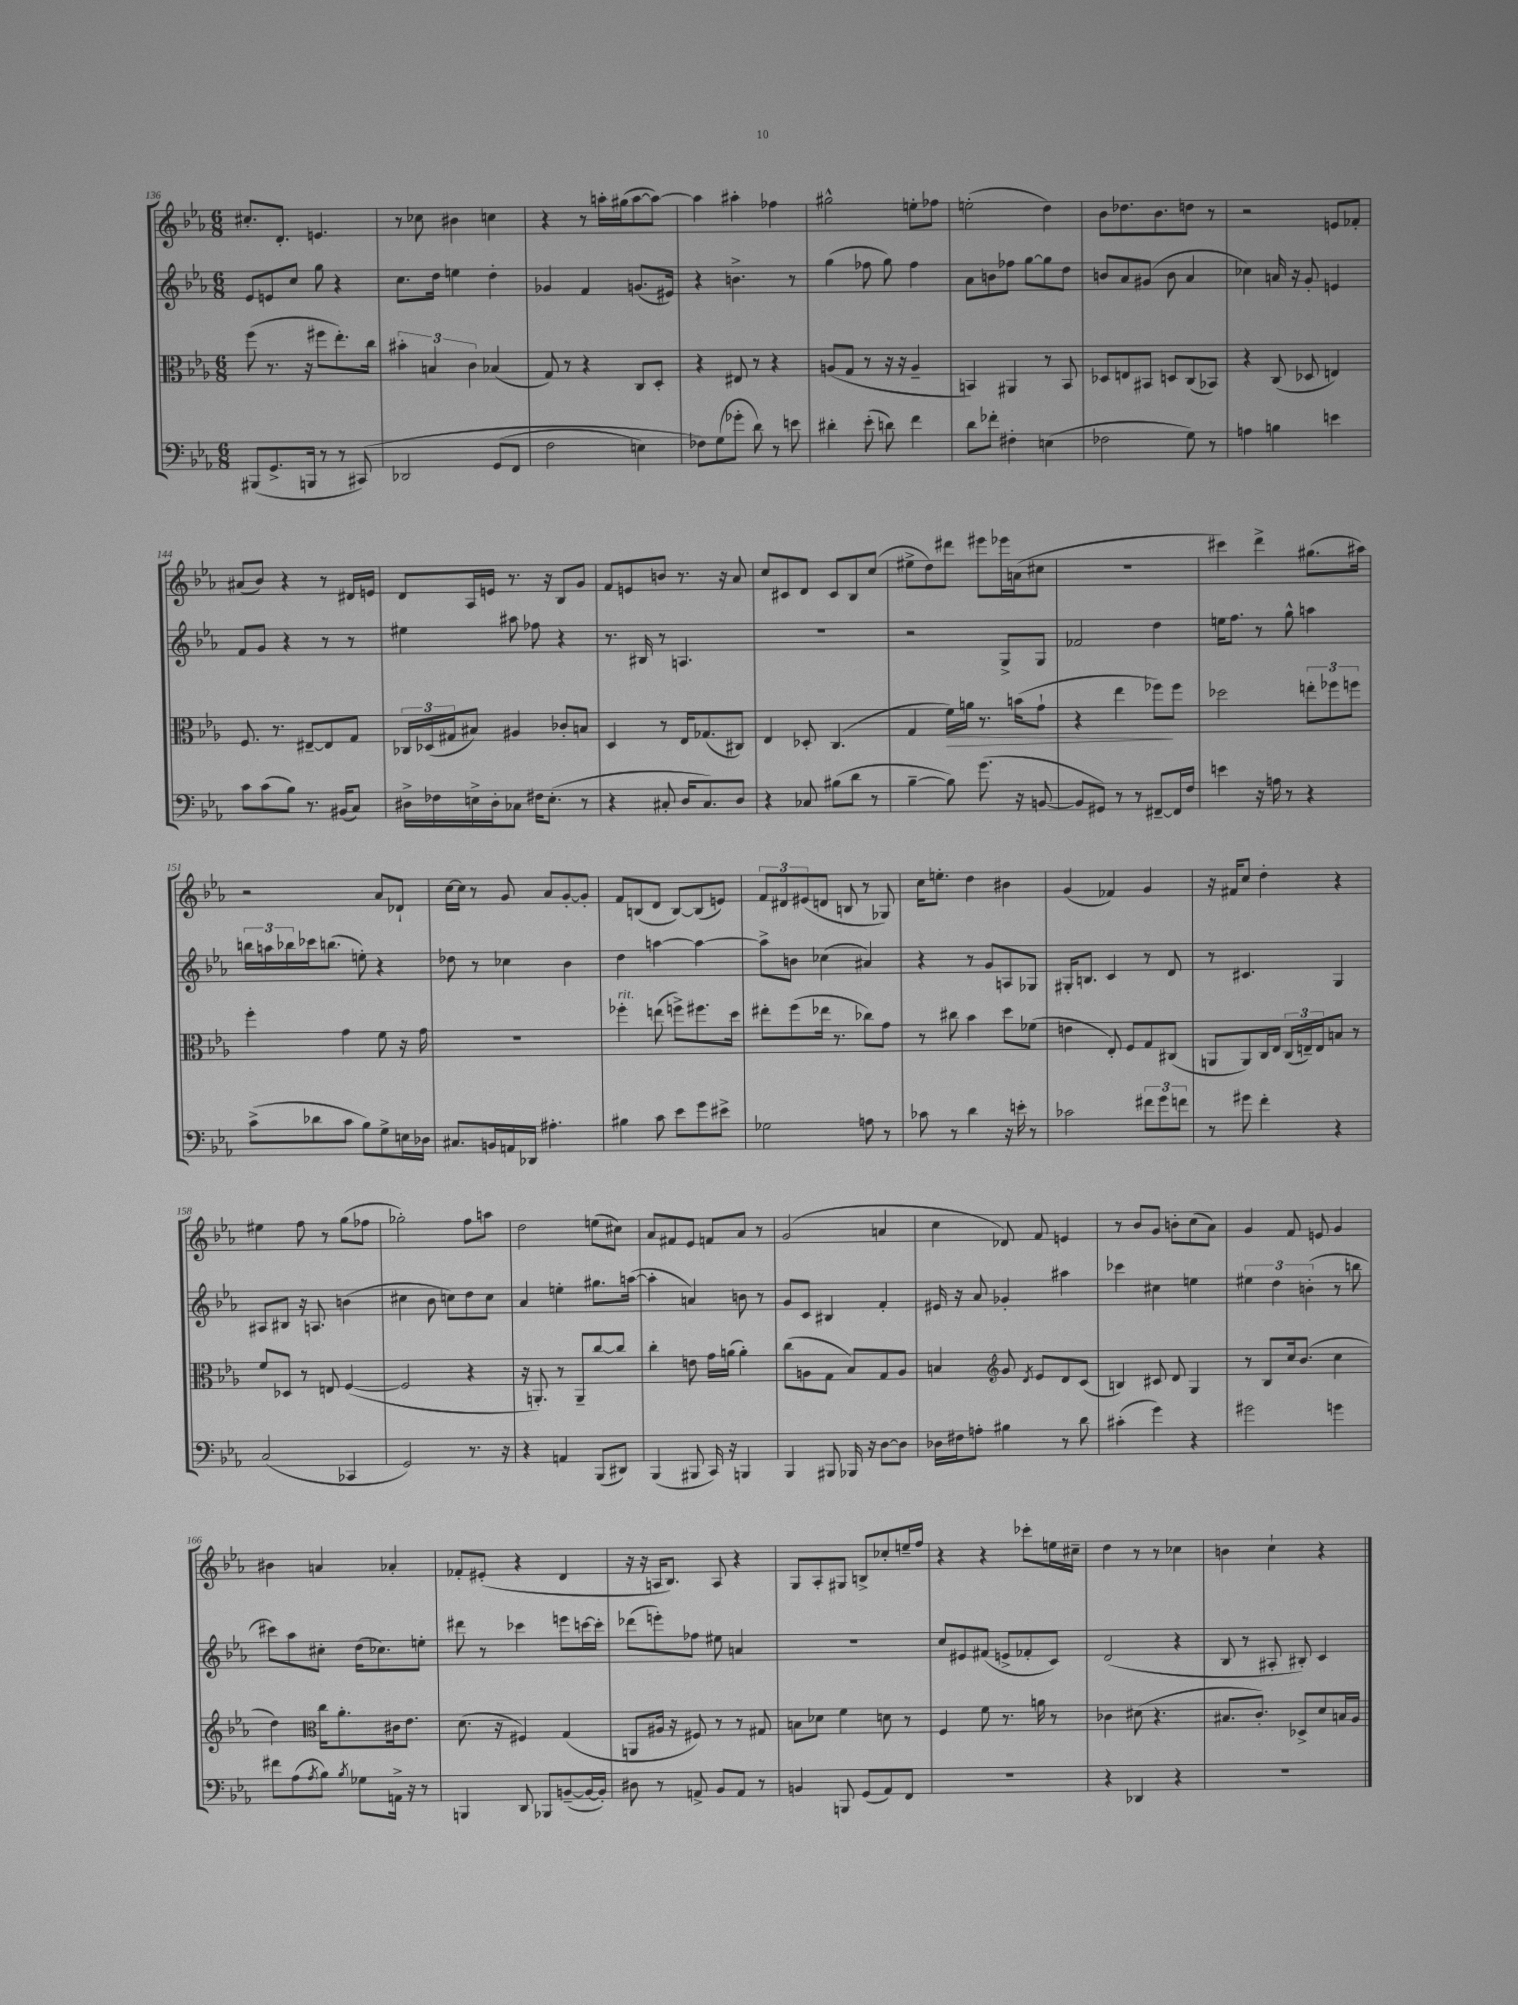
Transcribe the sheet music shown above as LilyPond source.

<<
\new StaffGroup <<
\new Staff = "s0" {
    \clef treble \key ees \major \numericTimeSignature \time 6/8
    cis''8.-. d'8.-. e'4. |
    r8 ces''8 bis'4 c''4 |
    r4 r8 a''16-. gis''16( a''8~ a''8~) |
    a''4 ais''4-. fes''4 |
    gis''2-^ e''8-. fes''8 |
    e''2-.( d''4) |
    bes'8 des''8. bes'8. d''8 r8 |
    r2 e'8 fes'8-. |
    ais'8( bes'8) r4 r8 dis'16 e'16 |
    d'8 aes16 e'16 r8. r16 bes8 g'8 |
    f'8 e'8 b'8 r8. r16 aes'8 |
    c''8 cis'8 d'8 cis'8 bes8 c''8( |
    eis''8-> d''8) dis'''8 eis'''8 ees'''16 a'16( cis''8 |
    R2. |
    cis'''4) d'''4-> gis''8.( ais''16) |
    r2 aes'8 des'8-! |
    c''16~ c''16 r8 g'8 aes'8 g'8~-. g'8-. |
    f'8 b8( d'8 b8~) b8( e'8) |
    \tuplet 3/2 { f'8 dis'8 eis'8( } d'8 b8 r8 ges8) |
    c''16 e''8.-. d''4 bis'4 |
    g'4( fes'4) g'4 |
    r16 fis'16 c''8 d''4-. r4 |
    eis''4 f''8 r8 g''8( fes''8 |
    ges''2-.) f''8 a''8 |
    d''2 e''8( cis''8) |
    aes'8 fis'8 ees'8 f'8 aes'8 r8 |
    g'2( a'4 |
    c''4 des'8) f'8 e'4 |
    r8 bes'8 g'8 b'8-. c''8( aes'8) |
    g'4 f'8 e'8 g'4 |
    bis'4 a'4 aes'4-. |
    fes'8-. eis'8-.( r4 d'4 |
    r16 r16 a16 bes8.) a8 r4 |
    g8 aes8-. gis8 b8-> ces''8-. e''16-- f''16 |
    r4 r4 ces'''8-. e''16 cis''16-- |
    d''4 r8 r8 ces''4 |
    b'4 c''4-! r4 \bar "|." |
}
\new Staff = "s1" {
    \clef treble \key ees \major \numericTimeSignature \time 6/8
    ees'8 e'8 c''8 g''8 r4 |
    c''8. d''16 e''4 d''4-. |
    ges'4 f'4 g'8.( eis'16) |
    r4 b'4.-> r8 |
    g''4( fes''8 g''8) fes''4 |
    aes'8 b'8 fes''8 g''8~ g''8 d''8 |
    b'8 aes'8 gis'8( b'8 aes'4 |
    ces''4) a'16 r16 g'8-. e'4 |
    f'8 g'8 r4 r8 r8 |
    eis''4 ais''8 fes''8 r4 |
    r8. bis16 r8 a4. |
    R2. |
    r2 g8-> g8 |
    fes'2 d''4 |
    e''16 f''8. r8 g''8-^ a''4 |
    \tuplet 3/2 { b''16 a''16 bes''16 } ces'''16 b''8.( e''8-.) r4 |
    des''8 r8 ces''4 bes'4 |
    d''4 a''4~ a''4~ |
    a''8-> b'8 ces''4( ais'4) |
    r4 r8 g'8 a8 ges8 |
    gis16-. b8. c'4 r8 d'8 |
    r8 cis'4. g4 |
    ais8 bis8 r16 a8. b'4( |
    cis''4 bes'8 c''8) d''8 c''8 |
    aes'4 e''4-. gis''8. a''16~( |
    a''4-. a'4) b'8 r8 |
    g'8 c'8 bis4 f'4-. |
    eis'16 r16 aes'8 ges'4-. ais''4 |
    ces'''4 cis''4 e''4 |
    \tuplet 3/2 { eis''4 d''4 b'4-.( } r8 b''8 |
    cis'''8) aes''8 cis''8-. d''16( ces''8.) e''8-. |
    dis'''8 r8 ces'''4 e'''8 c'''16~ c'''16-. |
    des'''8( e'''8-.) fes''8 eis''8 a'4 |
    R2. |
    c''8 eis'8 fis'8( e'8-> fes'8-. c'8) |
    d'2( r4 |
    bes8 r8 ais8-. bis8-.) c'4 \bar "|." |
}
\new Staff = "s2" {
    \clef alto \key ees \major \numericTimeSignature \time 6/8
    f''8( r8. r16 fis''8 ees''8.-.) c''16 |
    \tuplet 3/2 { bis'4-. b4 c'4 } bes4( |
    g8) r8 r4 c8 d8-. |
    r4 eis8 r8 r4 |
    a8( g8 r8 r16 r16 a4-- |
    b,4) ais,4 r8 b,8 |
    des8 e8 bis,8 d8 c8( bes,8) |
    r4 c8( des8 e4) |
    f8. r8. eis8~-- eis8 g8 |
    \tuplet 3/2 { ces16 des16( gis16 } bis8) ais4 ces'8-. b8 |
    d4 r8 ees16 ges8.( cis8) |
    ees4 des8-. c4.( |
    g4 f'16\>) a'16 r8. b'16( g'8-! |
    r4 ees''4 fes''8\!) fes''8 |
    des''2 \tuplet 3/2 { e''8-. fes''8 f''8 } |
    f''4-. g'4 f'8 r16 g'16 |
    R2. |
    fes''4-.^\markup { \italic "rit." } e''8( f''8->) fis''8. d''16 |
    eis''8-. f''8( ees''16 r8. ces''8) g'8 |
    r8 cis''8 bes'4 d''8 fes'8( |
    e'4 ees8-.) f8 g8 cis8( |
    a,8 a,8) c16 ees16 \tuplet 3/2 { c16( e16--) e16 } b8 r8 |
    f'8 des8 r8 e8 f4~( |
    f2 r4 |
    r16 a,8.-.) r8 a,8-- c''8~ c''8 |
    c''4-. e'8 g'16 a'16( a'4-.) |
    c''8( a8 g8 bes8) g8 a8 |
    b4 \clef treble g'8 \acciaccatura { d'8 } ees'8 d'8 c'8( |
    b4) cis'8 d'8 g4 |
    r8 bes8 c''16 bes'8.( c''4 |
    d''4) \clef alto c''16 aes'8.-. cis'16 ees'8. |
    d'8.( r16 fis4) g4( |
    a,8 ais16 r16 fis8) r8 r8 gis8 |
    b8 des'8 f'4 d'8 r8 |
    f4 f'8 r8. a'16 r8 |
    ces'4 dis'8( r4. |
    bis8. c'8.-.) des8-> d'8 b16 aes16 \bar "|." |
}
\new Staff = "s3" {
    \clef bass \key ees \major \numericTimeSignature \time 6/8
    bis,,8( g,8.-> b,,16 r8 r8 cis,8)\( |
    des,2 g,8( f,8 |
    f2 e4) |
    fes8\) g8( ges'8-. d'8) r8 e'8 |
    dis'4-. ees'8-.( d'8) f'4 |
    d'8 fes'8-. fis4-. e4( |
    fes2 g8) r8 |
    a4 b4 e'4 |
    c'8 c'8( bes8) r8. bis,16( c8) |
    dis16-> fes16 e16-> dis16-. ces8 fis16 e8.-.( r8 |
    r4 cis8-. d16 cis8.) d8 |
    r4 ces8 bis8( d'8 r8 |
    bes4~-- bes8) g'8.( r16 b,8~ |
    b,8 gis,8) r8 r8 fis,8~-- fis,16 f16 |
    e'4 r16 a16 r8 r4 |
    c'8->( des'8 c'8 bes8) g8-> e16 des16 |
    cis8. b,16 a,16 des,16 ais4.-. |
    bis4 c'8 ees'8 g'8 eis'8-> |
    ges2 a8 r8 |
    ces'8 r8 d'4 r16 e'16-. r8 |
    ces'2 \tuplet 3/2 { fis'8 g'8 f'8 } |
    r8 gis'8 f'4-. r4 |
    c2( ces,4 |
    g,2) r8. r16 |
    r4 a,4 bes,,8( dis,8) |
    bes,,4( bis,,8 c,16) r16 b,,4 |
    bes,,4 bis,,8 bes,,16 r16 d8~ d8 |
    des16 fis16 a8-. bis4 r8 d'8 |
    cis'4-.( g'4) r4 |
    gis'2 g'4 |
    fis'8 aes8( \acciaccatura { aes8 } bes8) \acciaccatura { bes8 } ges8 a,16-> r16 r8 |
    b,,4 d,8 bes,,8 b,8~--( b,16~ b,16-.) |
    dis8 r8 a,8-> bes,8 a,8 r8 |
    b,4 b,,8 g,8( aes,8) f,8 |
    R2. |
    r4 des,4 r4 |
    R2. \bar "|." |
}
>>
>>
\layout { \context { \Score currentBarNumber = #136 } }
